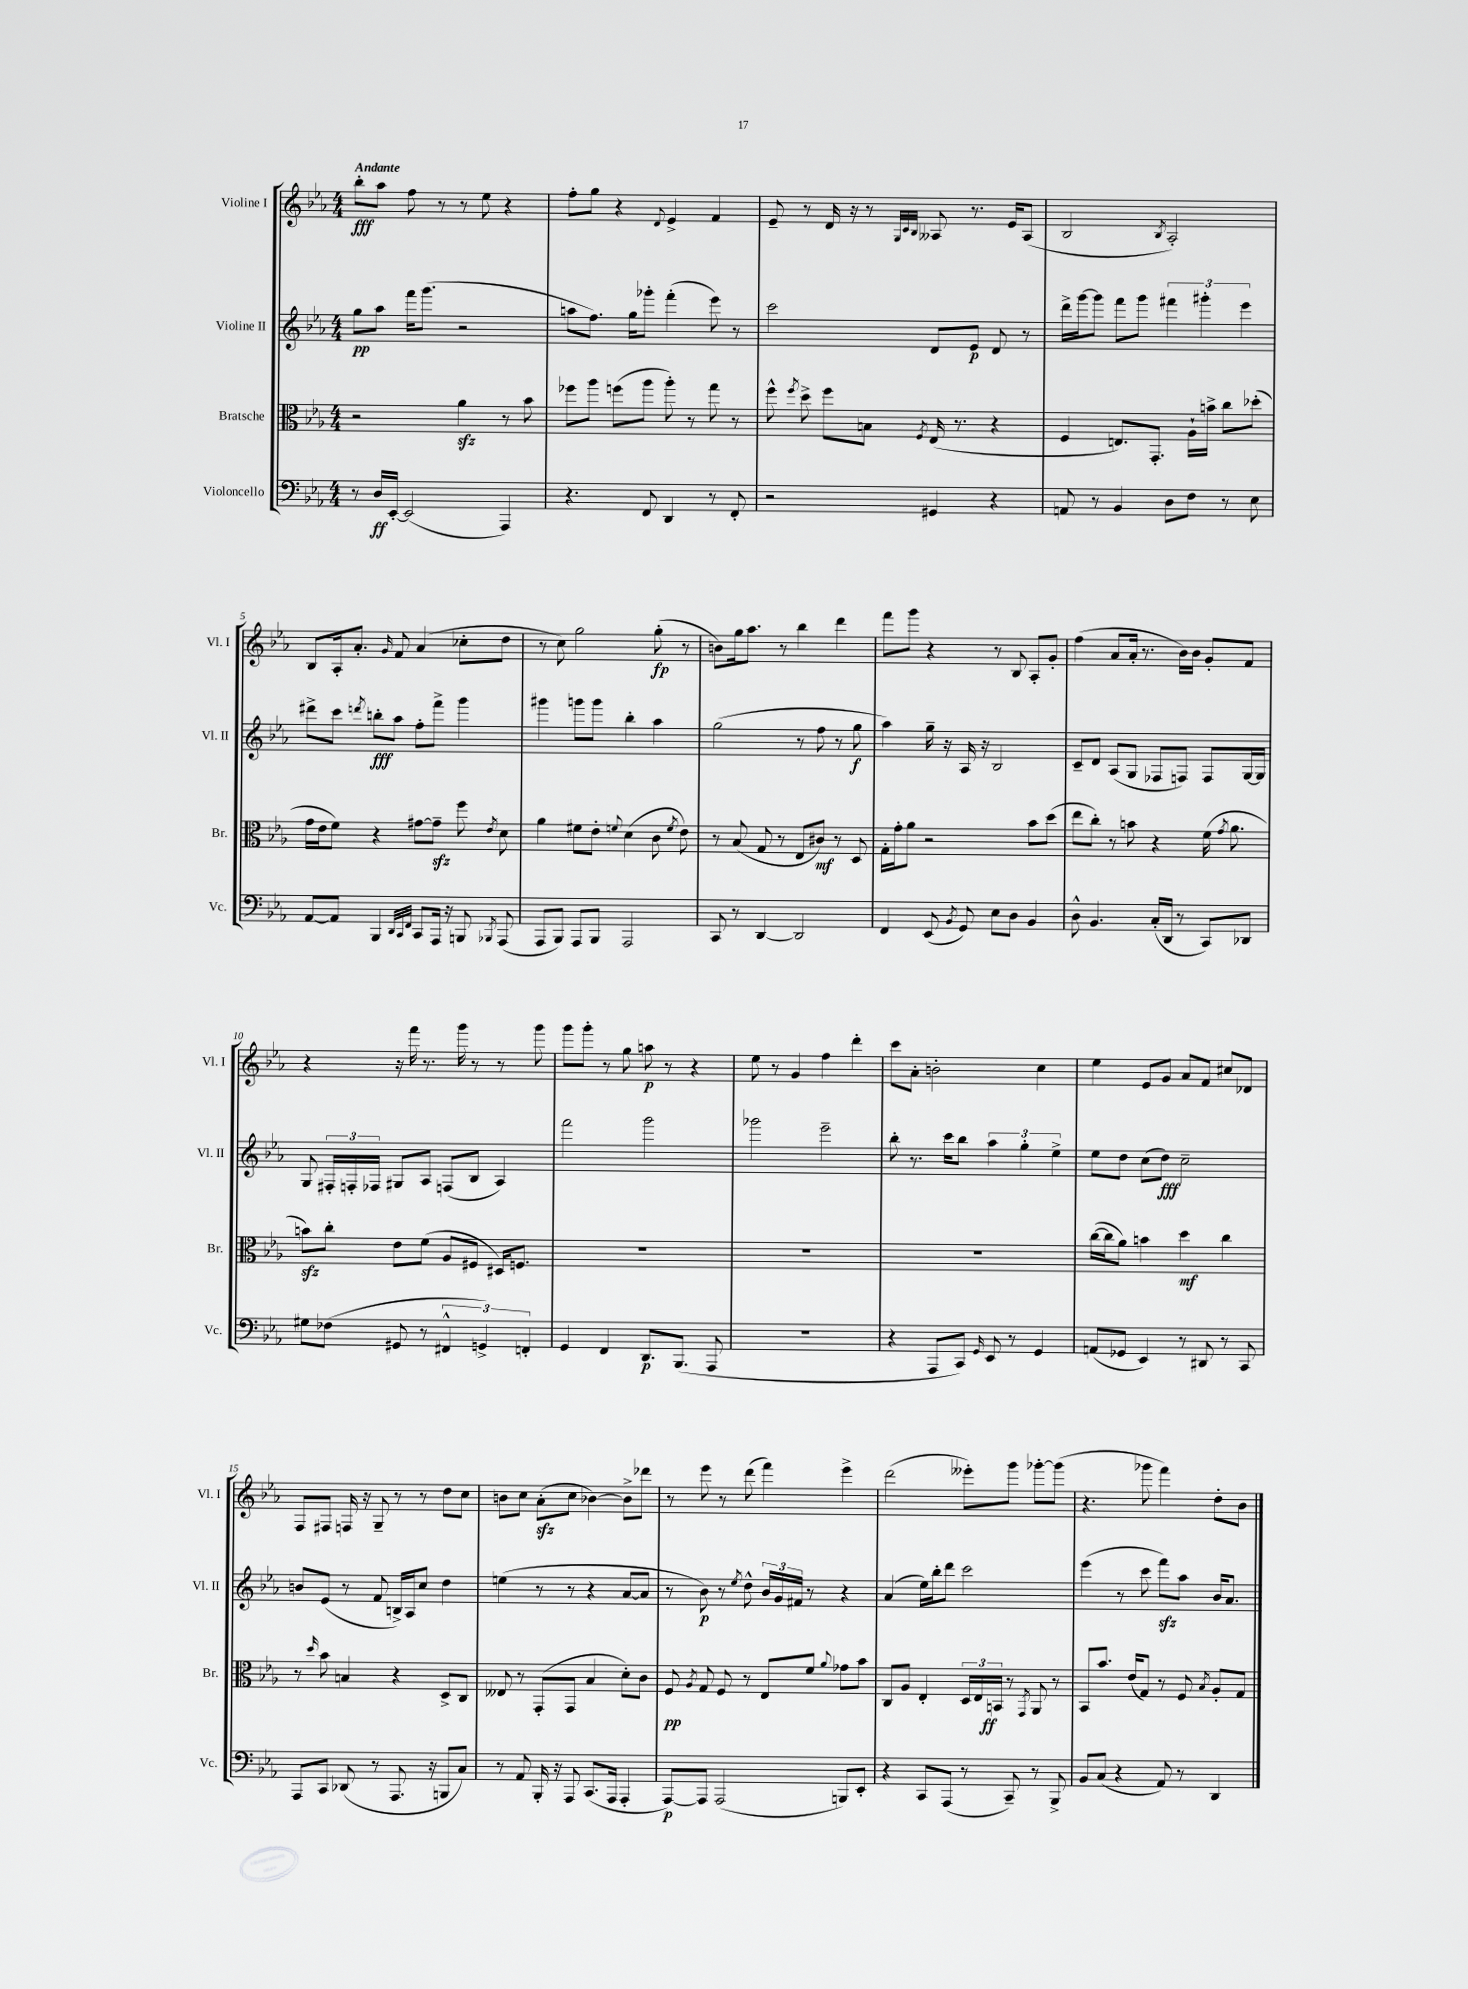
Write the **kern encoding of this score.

**kern	**kern	**kern	**kern
*staff4	*staff3	*staff2	*staff1
*clefF4	*clefC3	*clefG2	*clefG2
*k[b-e-a-]	*k[b-e-a-]	*k[b-e-a-]	*k[b-e-a-]
*M4/4	*M4/4	*M4/4	*M4/4
8r	2r	8gg\L	8bb-'\L
16D/LL	.	8aa-\J	8aa-\J
[16EE-'/JJ	.	.	.
(2EE-/]	.	16fff\LK	8ff\
.	.	(8.ggg\J	.
.	.	.	8r
.	4a-\	2r	8r
.	.	.	8ee-\
4AAA-/)	8r	.	4r
.	8b-\	.	.
=	=	=	=
4.r	8ff-\L	8aa\L	8ff'\L
.	8aa-\J	8.ff\J)	8gg\J
.	(8ff\L	.	4r
.	.	16gg\LK	.
8FF/	8aa-\J	8ggg-'\J	.
.	.	.	8qqd/
4DD/	8aa-'\)	(4fff'\	4e-^/
.	8r	.	.
8r	8gg\	8eee-\)	4f/
8FF'/	8r	8r	.
=	=	=	=
2r	8ff^^\	2ccc\	8e-~/
.	8qff/	.	.
.	8dd^\	.	8r
.	8ff\L	.	16d/
.	.	.	16r
.	8B\J	.	8r
.	.	.	32qqG/LLL
.	.	.	32qqc/
.	8qF/	.	32qqB-/JJJ
4GG#/	(16E-/	8d/L	8A--/
.	8.r	.	.
.	.	8e-/J	8.r
4r	4r	8d/	.
.	.	.	16e-/LK
.	.	8r	(8A--/J
=	=	=	=
8AA/	4F/	16ddd^\LL	2B-/
.	.	[16ggg\J	.
8r	.	8ggg\]J	.
4BB-/	8.E/L)	8fff\L	.
.	.	8ggg\J	.
.	8.GG'/J	.	.
.	.	.	8qB-/
8D\L	.	6fff#\	2A-'/)
8F\J	16A-`\LL	.	.
.	.	6ggg#'\	.
.	16b^\JJ	.	.
8r	8cc\L	.	.
.	.	6eee-\	.
8E-\	(8dd-'\J	.	.
=	=	=	=
[8AA-/L	16g\LL	8ddd#^\L	8B-/L
.	16e-\J	.	.
8AA-/]J	8f\J)	8ccc\J	16A-'/k
.	.	.	8.a-'/J
.	.	8qddd/	.
4BBB-/	4r	8bb'\L	.
.	.	.	16qqg/
.	.	8aa-\J	8f/
32qqDD/LLL	.	.	.
32qqCC/	.	.	.
32qqFF/JJJ	.	.	.
8CC/L	[8g#\L	8ff'\L	(4a-/
16AAA-/Jk	8g#~\]J	8fff^\J	.
16r	.	.	.
8BBB/	8ff\	4ggg\	8cc-'\L
8qBBB-/	8qe-/	.	.
(8AAA-/	8d\	.	8dd\J
=	=	=	=
8AAA-/L	4a-\	4ggg#\	8r
8BBB-/J)	.	.	8cc\)
8AAA-/L	8f#\L	8ggg\L	2gg\
8BBB-/J	8e-'\J	8ggg\J	.
.	8qqf/	.	.
2AAA-/	(4d\	4bb-'\	.
.	8c\	4aa-\	(8gg'\
.	8qf/	.	.
.	8e-\)	.	8r
=	=	=	=
8CC/	8r	(2gg\	8b\L)
8r	(8B-/	.	16gg\k
.	.	.	8.aa-\J
[4DD/	8G/	.	.
.	8r	.	8r
2DD/]	8E-/L	8r	4bb-\
.	8c#/J)	8ff\	.
.	8r	8r	4ddd\
.	8D/	8gg\	.
=	=	=	=
4FF/	16G'\LL	4aa-\)	8fff\L
.	16g'\J	.	.
.	8a-\J	.	8ggg\J
(8EE-/	2r	16gg~\	4r
.	.	16r	.
8qBB-/	.	.	.
8GG/)	.	16A-/	.
.	.	16r	.
8E-\L	.	2B-/	8r
8D\J	.	.	8B-/
4BB-/	8b-\L	.	8A-'/L
.	(8dd\J	.	8g'/J
=	=	=	=
8D^^\	8ee-\L	8c~/L	(4ff\
4.BB-/	8cc'\J)	8d/J	.
.	8r	(8A-/L	8a-/L
.	8b\	8G/J	16a-'/Jk
.	.	.	8.r
(16C'/LL	4r	8F-/L	.
16DD/JJ	.	.	.
8r	.	8F/J)	16b-\LL)
.	.	.	16b-\JJ
8CC/L)	(16f\	8F/L	8g'/L
.	8qg/	.	.
.	8.a-\	.	.
8DD-/J	.	[16G/L	8f/J
.	.	16G/]JJ	.
=	=	=	=
8G#\L	8b\L)	8G/	4r
(8F-\J	8cc'\J	24F#'/LL	.
.	.	24F'/	.
.	.	24F-/JJ	.
8GG#/	8e-\L	8G#/L	16r
.	.	.	16fff\
8r	(8f\J	8A-/J	8.r
6FF#^^/	8A-/L	(8F/L	.
.	.	.	16ggg\
.	8F#/J	8B-/J	8r
6GG^/)	.	.	.
.	16D#/LK)	4A-/)	8r
.	8.F/J	.	.
6FF'/	.	.	.
.	.	.	8ggg\
=	=	=	=
4GG/	1r	2fff\	8ggg\L
.	.	.	8ggg'\J
4FF/	.	.	8r
.	.	.	8gg\
8.DD/L	.	2ggg\	8aa\
.	.	.	8r
(8.BBB-/J	.	.	.
.	.	.	4r
8AAA-/	.	.	.
=	=	=	=
1r	1r	2ggg-\	8ee-\
.	.	.	8r
.	.	.	4g/
.	.	2eee-~\	4ff\
.	.	.	4ddd'\
=	=	=	=
4r	1r	8bb-'\	8ccc\L
.	.	8.r	8a-'\J
8AAA-/L	.	.	2b'\
.	.	16ccc\LK	.
8CC/J)	.	8bb-\J	.
16qqGG/	.	.	.
8EE-/	.	6aa-\	.
8r	.	.	.
.	.	6gg'\	.
4GG/	.	.	4cc\
.	.	6ee-^\	.
=	=	=	=
(8AA/L	([16cc\LL	8ee-\L	4ee-\
.	16cc\]J	.	.
8GG-/J	8a-\J)	8dd\J	.
4EE-/)	4b\	(8cc\L	8e-/L
.	.	8dd\J)	8g/J
8r	4dd\	2cc~\	8a-/L
8DD#/	.	.	8f/J
8r	4cc\	.	8cc#/L
8CC/	.	.	8d-/J
=	=	=	=
8AAA-/L	8r	8b/L	8F/L
.	16qqdd/	.	.
8CC/J	8b-\	(8e-/J	8F#/J
(8DD-/	4B/	8r	16F/
.	.	.	16r
8r	.	8f/	8G~/
8.AAA-/	4r	16B^/LL)	8r
.	.	16A-/J	.
.	.	8cc/J	8r
16r	.	.	.
8BBB/L	8D^/L	4dd\	8dd\L
8C/J)	8C/J	.	8cc\J
=	=	=	=
8r	8E--/	(4ee\	8b\L
8AA-/	8r	.	8cc\J
16BBB-'/	(8GG'/L	8r	(8a-'\L
16r	.	.	.
8AAA-/	8GG/J	8r	8cc\J
(8.CC/L	4B-/	4r	[4b-\)
16AAA-/Jk	.	.	.
4AAA-'/	8d'\L)	[8a-/L	8b-^\]L
.	8c\J	8a-/]J	8ddd-\J
=	=	=	=
[8AAA-/L)	8F/	8r	8r
.	8qA-/	.	.
8AAA-/]J	8G/	8b-\)	8eee-\
(2AAA-/	8F/	8r	8r
.	.	8qee-/	.
.	8r	8dd^^\	(8ddd\
.	8E-/L	24b-/LL	4fff\)
.	.	24g/	.
.	.	24f#/JJ	.
.	8f/J	8r	.
.	8qqa-/	.	.
8BBB/L)	8g-\L	4r	4eee-^\
8EE-'/J	8b-\J	.	.
=	=	=	=
4r	8C/L	(4a-/	(2ddd\
.	8A-/J	.	.
8CC/L	4E-'/	16ee-\LL)	.
.	.	16bb-'\J	.
(8AAA-/J	.	8ddd\J	.
8r	24D/LL	2ccc\	8eee--'\L)
.	24E-/	.	.
.	24BB/JJ	.	.
8CC~/)	8r	.	8ggg\J
.	8qGG/	.	.
8r	8AA-/	.	[8ggg-'\L
8BBB-^/	8r	.	(8ggg-\]J
=	=	=	=
8BB-/L	8BB-/L	(4eee-\	4.r
(8C/J	8.b-/J	.	.
4r	.	8r	.
.	(16e-/LK	.	.
.	8G/J)	8ccc\	8ggg-\
8AA-/)	8r	8fff\L)	4fff\)
8r	8F/	8aa-\J	.
.	8qB-/	.	.
4DD/	8A-'/L	16b-/LK	8dd'\L
.	.	8.a-/J	.
.	8G/J	.	8b-\J
==	==	==	==
*-	*-	*-	*-
